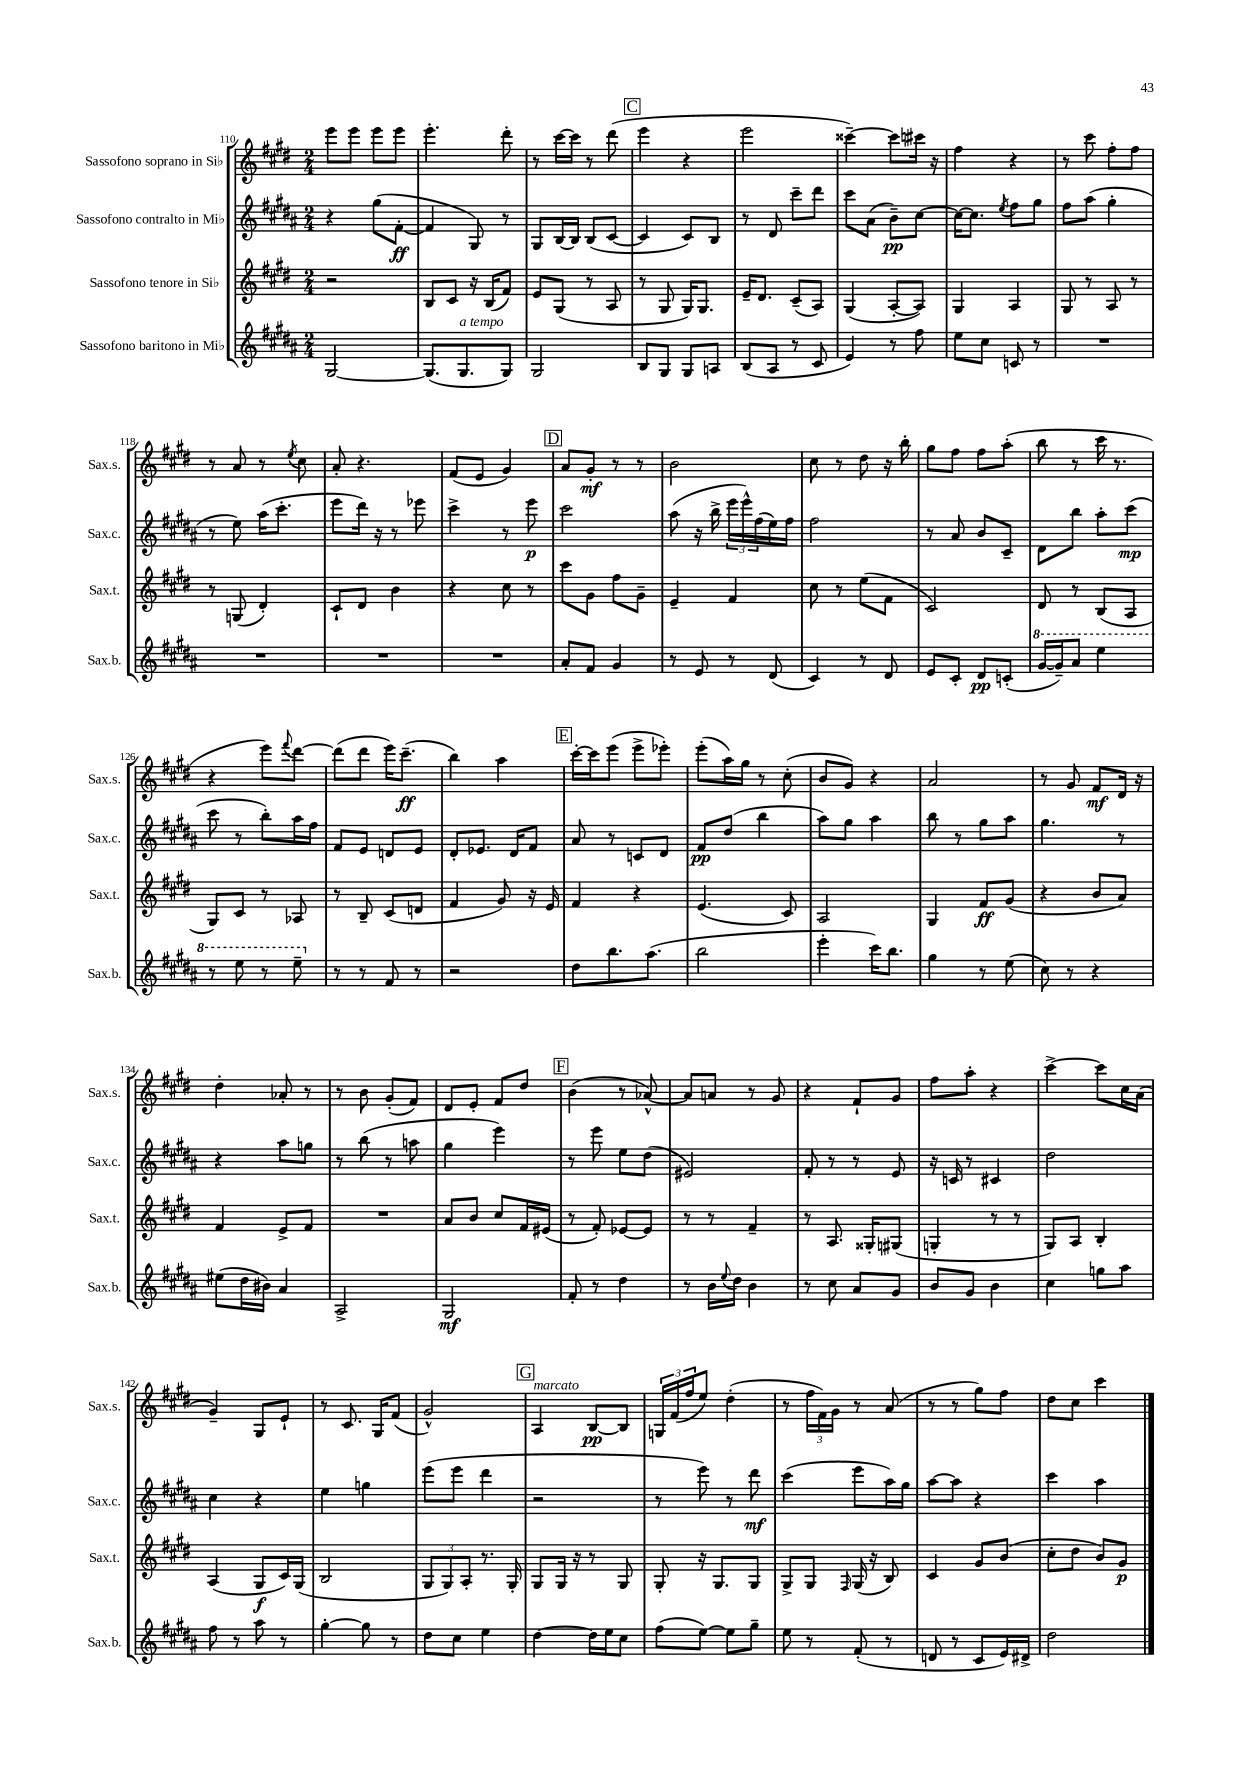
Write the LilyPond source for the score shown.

<<
\new StaffGroup <<
\new Staff = "s0" \with { instrumentName = "Sassofono soprano in Sib" shortInstrumentName = "Sax.s." } {
    \clef treble \key e \major \numericTimeSignature \time 2/4
    e'''8 e'''8 e'''8 e'''8 |
    e'''4.-. dis'''8-. |
    r8 cis'''16~ cis'''16 r8 dis'''8( |
    \mark \markup { \box "C" } e'''4 r4 |
    e'''2 |
    cisis'''4~--) cisis'''8 cis'''16 r16 |
    fis''4 r4 |
    r8 cis'''8 fis''8-. fis''8 |
    r8 a'8 r8 \acciaccatura { e''8 } cis''8 |
    a'8-. r4. |
    fis'8( e'8 gis'4) |
    \mark \markup { \box "D" } a'8 gis'8-.\mf r8 r8 |
    b'2 |
    cis''8 r8 dis''8 r16 b''16-. |
    gis''8 fis''8 fis''8 a''8-.( |
    b''8 r8 cis'''16 r8. |
    r4 e'''8) \appoggiatura { fis'''8 } dis'''8~ |
    dis'''8( dis'''8 e'''16) cis'''8.--\ff( |
    b''4) a''4 |
    \mark \markup { \box "E" } cis'''16~-. cis'''16 e'''8( e'''8-> ees'''8-.) |
    e'''8-.( a''16) gis''16 r8 cis''8-.( |
    b'8 gis'8) r4 |
    a'2 |
    r8 gis'8 fis'8\mf dis'16 r16 |
    dis''4-. aes'8-. r8 |
    r8 b'8 gis'8-.( fis'8) |
    dis'8 e'8-. fis'8 dis''8 |
    \mark \markup { \box "F" } b'4( r8 aes'8~-^) |
    aes'8 a'8 r8 gis'8 |
    r4 fis'8-! gis'8 |
    fis''8 a''8-. r4 |
    cis'''4~-> cis'''8 cis''16 a'16( |
    gis'4--) gis8 e'8-! |
    r8 cis'8. gis16 fis'8( |
    gis'2-^) |
    \mark \markup { \box "G" } a4^\markup { \italic "marcato" } b8~\pp b8 |
    \tuplet 3/2 { g16 fis'16( fis''16 } e''8) dis''4-.( |
    r8 \tuplet 3/2 { fis''16 fis'16) gis'16 } r8 a'8( |
    r8 r8 gis''8) fis''8 |
    dis''8 cis''8 cis'''4 \bar "|." |
}
\new Staff = "s1" \with { instrumentName = "Sassofono contralto in Mib" shortInstrumentName = "Sax.c." } {
    \clef treble \key b \major \numericTimeSignature \time 2/4
    r4 gis''8( fis'8~-.\ff |
    fis'4 gis8) r8 |
    gis8 b16~ b16 b8( cis'8~ |
    \mark \markup { \box "C" } cis'4 cis'8) b8 |
    r8 dis'8 cis'''8-- dis'''8 |
    cis'''8 ais'8( b'8--\pp) cis''8~ |
    cis''16~ cis''8. \acciaccatura { e''8 } fis''8 gis''8 |
    fis''8 ais''8( gis''4-. |
    r8 e''8) ais''16( cis'''8.-. |
    e'''8 dis'''16) r16 r8 ees'''8 |
    cis'''4-> r8 e'''8\p |
    \mark \markup { \box "D" } cis'''2 |
    ais''8( r16 b''16-> \tuplet 3/2 { e'''16 e'''16-^) fis''16( } e''16) fis''16 |
    fis''2 |
    r8 ais'8 b'8 cis'8-- |
    dis'8 b''8 ais''8-. cis'''8\mp( |
    cis'''8 r8 b''8-.) ais''16 fis''16 |
    fis'8 e'8 d'8 e'8 |
    dis'8-. ees'8. dis'16 fis'8 |
    \mark \markup { \box "E" } ais'8 r8 c'8 dis'8 |
    fis'8\pp dis''8( b''4 |
    ais''8) gis''8 ais''4 |
    b''8 r8 gis''8 ais''8 |
    gis''4. r8 |
    r4 ais''8 g''8 |
    r8 b''8( r8 a''8 |
    gis''4 e'''4) |
    \mark \markup { \box "F" } r8 e'''8 e''8 dis''8( |
    eis'2) |
    fis'8-. r8 r8 e'8 |
    r16 c'16 r8 cis'4 |
    dis''2 |
    cis''4 r4 |
    e''4 g''4 |
    e'''8( e'''8 dis'''4 |
    \mark \markup { \box "G" } r2 |
    r8 e'''8) r8 dis'''8\mf |
    cis'''4( e'''8 ais''16) gis''16 |
    ais''8~ ais''8 r4 |
    cis'''4 ais''4 \bar "|." |
}
\new Staff = "s2" \with { instrumentName = "Sassofono tenore in Sib" shortInstrumentName = "Sax.t." } {
    \clef treble \key e \major \numericTimeSignature \time 2/4
    r2 |
    b8 cis'8 r16 b16( fis'8) |
    e'8 gis8( r8 a8 |
    \mark \markup { \box "C" } r8 gis8 gis16) gis8. |
    e'16-- dis'8. cis'8--( a8) |
    gis4( a8~-. a8) |
    gis4 a4 |
    gis8 r8 a8 r8 |
    r8 g8( dis'4-.) |
    cis'8-! dis'8 b'4 |
    r4 cis''8 r8 |
    \mark \markup { \box "D" } cis'''8 gis'8 fis''8 gis'8-- |
    e'4-- fis'4 |
    cis''8 r8 e''8( fis'8 |
    cis'2) |
    dis'8 r8 b8( a8 |
    gis8) cis'8 r8 aes8 |
    r8 b8-- cis'8( d'8 |
    fis'4 gis'8) r16 e'16 |
    \mark \markup { \box "E" } fis'4 r4 |
    e'4.( cis'8) |
    a2 |
    gis4 fis'8\ff gis'8( |
    r4 b'8 a'8) |
    fis'4 e'8-> fis'8 |
    R2 |
    a'8 b'8 cis''8 fis'16 eis'16( |
    \mark \markup { \box "F" } r8 fis'8-.) ees'8~ ees'8 |
    r8 r8 fis'4-- |
    r8 a8. gisis16-. gis8( |
    g4-. r8 r8 |
    gis8) a8 b4-. |
    a4( gis8\f cis'16) gis16( |
    b2 |
    \tuplet 3/2 { gis8 gis8) a8-. } r8. gis16-. |
    \mark \markup { \box "G" } gis8 gis16 r16 r8 gis8 |
    gis8-. r16 gis8. gis8 |
    gis8-> gis8 \grace { fis16 } gis16( r16 b8) |
    cis'4 gis'8 b'8( |
    cis''8-. dis''8 b'8) gis'8\p \bar "|." |
}
\new Staff = "s3" \with { instrumentName = "Sassofono baritono in Mib" shortInstrumentName = "Sax.b." } {
    \clef treble \key b \major \numericTimeSignature \time 2/4
    gis2~ |
    gis8.( gis8.^\markup { \italic "a tempo" } gis8) |
    gis2 |
    \mark \markup { \box "C" } b8 gis8 gis8 a8 |
    b8( ais8 r8 cis'8 |
    e'4) r8 fis''8 |
    e''8 cis''8 c'8 r8 |
    R2 |
    R2 |
    R2 |
    R2 |
    \mark \markup { \box "D" } ais'8-. fis'8 gis'4 |
    r8 e'8 r8 dis'8( |
    cis'4) r8 dis'8 |
    e'8 cis'8-. dis'8\pp c'8-.( |
    \ottava #1 gis''16~ gis''16--) ais''8 e'''4 |
    r8 e'''8 r8 e'''8-- \ottava #0 |
    r8 r8 fis'8 r8 |
    r2 |
    \mark \markup { \box "E" } dis''8 b''8. ais''8.( |
    b''2 |
    e'''4-. cis'''16) b''8. |
    gis''4 r8 e''8( |
    cis''8) r8 r4 |
    eis''8( dis''16 bis'16) ais'4 |
    ais2-> |
    gis2\mf |
    \mark \markup { \box "F" } fis'8-. r8 dis''4 |
    r8 b'16 \appoggiatura { e''8 } dis''16 b'4 |
    r8 cis''8 ais'8 gis'8 |
    b'8 gis'8 b'4 |
    cis''4 g''8 ais''8 |
    fis''8 r8 ais''8 r8 |
    gis''4~-. gis''8 r8 |
    dis''8 cis''8 e''4 |
    \mark \markup { \box "G" } dis''4~ dis''16 e''16 cis''8 |
    fis''8( e''8~) e''8 gis''8-- |
    e''8 r8 fis'8-.( r8 |
    d'8 r8 cis'8 e'16) dis'16-> |
    dis''2 \bar "|." |
}
>>
>>
\layout { \context { \Score currentBarNumber = #110 } }
